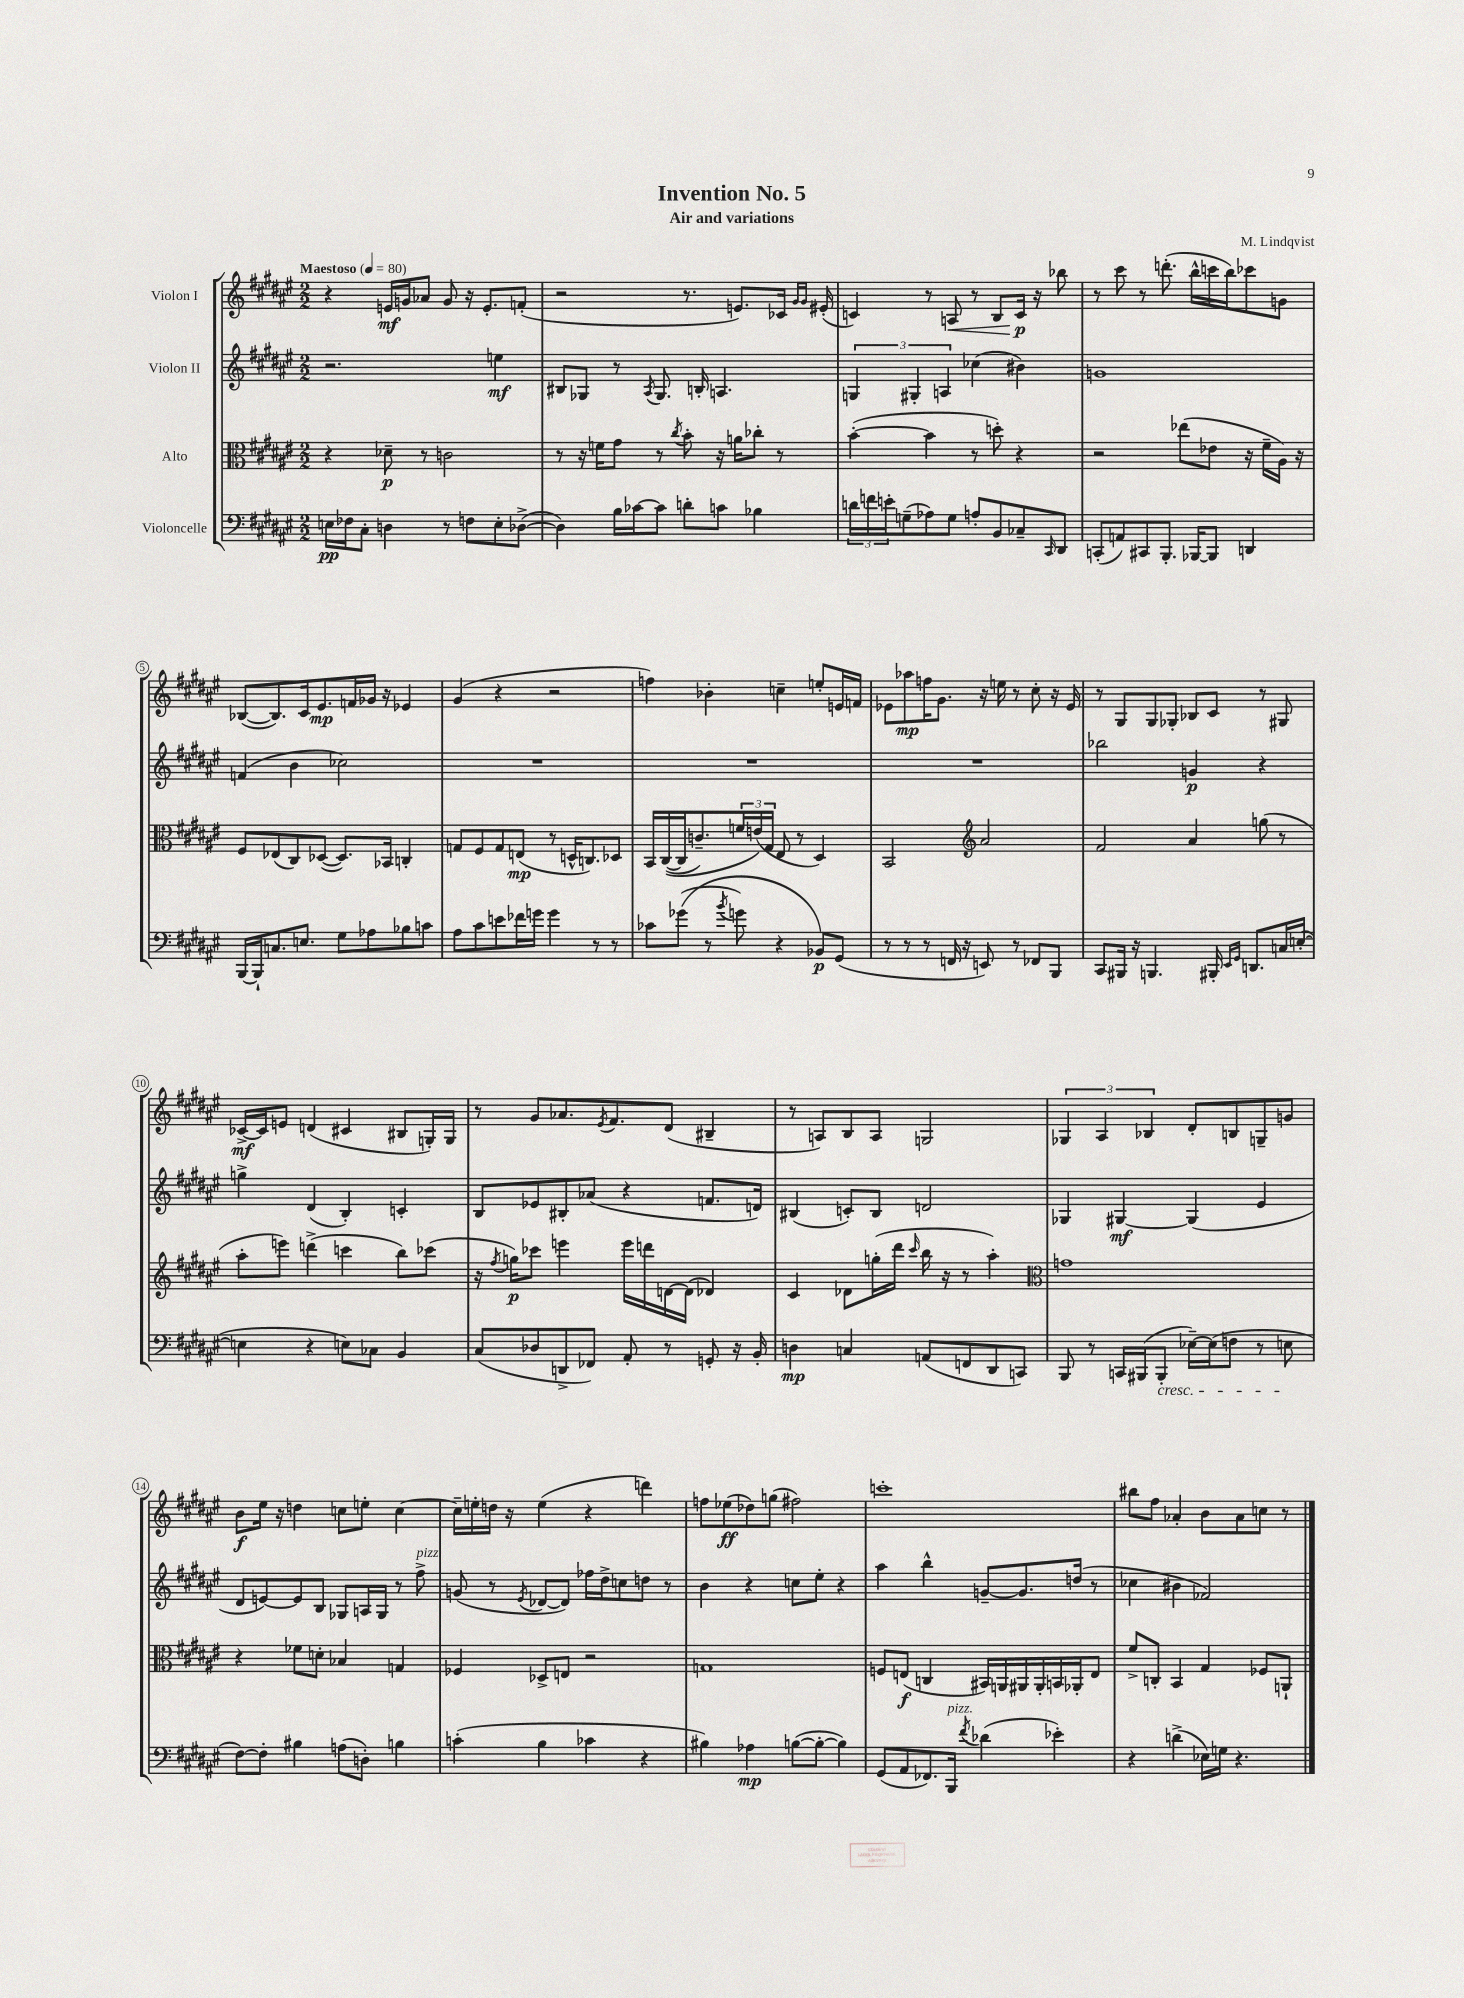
\header { title = "Invention No. 5" composer = "M. Lindqvist" subtitle = "Air and variations" }
<<
\new StaffGroup <<
\new Staff = "s0" \with { instrumentName = "Violon I" } {
    \clef treble \key fis \major \numericTimeSignature \time 2/2 \tempo "Maestoso" 4 = 80
    r4 e'16\mf g'16 aes'8 g'8 r16 e'8.-. f'8-.( |
    r2 r8. e'8.) ces'16 \grace { gis'16 gis'16 } eis'16-.( |
    c'4) r8 a8\< r8 b8 c'16\p\! r16 bes''8 |
    r8 cis'''8 r8 d'''8.-.( b''16-^ c'''16 b''16) ces'''8 g'8 |
    bes8~( bes8.) cis'16 eis'8.\mp f'16 ges'16 r16 ees'4 |
    gis'4( r4 r2 |
    f''4) bes'4-. c''4-- e''8-. e'16 f'16 |
    ees'8 aes''8\mp f''16 gis'8. r16 e''16 r8 cis''8-. r16 ees'16 |
    r8 gis8 gis8 ges8-. bes8 cis'8 r8 gis8 |
    ces'16~->\mf ces'16 e'8 d'4( cis'4 bis8 g16-.) g16 |
    r8 gis'8 aes'8. \acciaccatura { eis'8 } fis'8. dis'8( bis4-- |
    r8 a8) b8 a8 g2 |
    \tuplet 3/2 { ges4 ais4 bes4 } dis'8-. b8 g8-- g'8 |
    b'8\f eis''16 r16 d''4 c''8 e''8-. c''4~ |
    c''16-- e''16-. d''16 r16 e''4( r4 d'''4) |
    f''8 ees''8\ff( des''8) g''8( fis''2) |
    c'''1-. |
    bis''8 fis''8 aes'4-. b'8 aes'8 c''8 r8 \bar "|." |
}
\new Staff = "s1" \with { instrumentName = "Violon II" } {
    \clef treble \key fis \major \numericTimeSignature \time 2/2
    r2. e''4\mf |
    bis8 ges8 r8 \acciaccatura { ais8 } ges8. b16-. a4. |
    \tuplet 3/2 { g4 gis4-. a4 } ces''4( bis'4) |
    g'1 |
    f'4( b'4 ces''2) |
    R1 |
    R1 |
    R1 |
    bes''2 g'4\p r4 |
    g''4-> dis'4( b4-.) c'4-. |
    b8 ees'8 bis8-. aes'8( r4 f'8. d'16) |
    bis4( c'8-.) bis8 d'2 |
    ges4 gis4~\mf gis4( eis'4 |
    dis'8 e'8~) e'8 b8 ges8 a16 ges16 r8 fis''8->^\markup { \italic "pizz." } |
    g'8( r8 \acciaccatura { eis'8 } des'8~ des'8) fes''16 dis''16-> c''8 d''8 r8 |
    b'4 r4 c''8 eis''8-. r4 |
    ais''4 b''4-^ g'8~-- g'8. d''16( r8 |
    ces''4 bis'4 fes'2) \bar "|." |
}
\new Staff = "s2" \with { instrumentName = "Alto" } {
    \clef alto \key fis \major \numericTimeSignature \time 2/2
    r4 des'8--\p r8 c'2 |
    r8 r16 f'16 gis'8 r8 \acciaccatura { cis''8 } b'8-. r16 a'16 ces''8-. r8 |
    b'4~-.( b'4 r8 d''8-.) r4 |
    r2 ees''8( ees'8 r16 fis'16-- ais16) r16 |
    fis8 ees8( cis8) des8~( des8.) bes,16 c4-. |
    g8 fis8 g8 e8\mp( r8 d16-^ c8.) des8 |
    b,16 cis16~(\( cis16 c'8.--) \tuplet 3/2 { f'16 e'16(\) gis16 } eis8 r8 dis4) |
    b,2 \clef treble ais'2 |
    fis'2 ais'4 g''8( r8 |
    ais''8-. e'''8) d'''4->( c'''4 b''8) ces'''8( |
    r16 \acciaccatura { fis''8 } g''16\p) ces'''8 e'''4 e'''16 d'''16 d'16~ d'16( des'4) |
    cis'4 des'8 g''16-.( dis'''16 \grace { cis'''16 } b''16 r16 r8 ais''4-.) |
    \clef alto g'1 |
    r4 fes'8 d'8-. bes4 g4 |
    fes4 des8-> e8 r2 |
    g1 |
    f8 e8\f( c4 bis,16) a,16 ais,16 ais,16-. b,16 aes,16-. e8 |
    fis'8-> c8-. b,4 gis4 fes8 a,8-! \bar "|." |
}
\new Staff = "s3" \with { instrumentName = "Violoncelle" } {
    \clef bass \key fis \major \numericTimeSignature \time 2/2
    e16\pp fes16 cis8-. d4 r8 f8 e8-. des8~->( |
    des4) b16 ces'16~ ces'8 d'8-. c'8 bes4 |
    \tuplet 3/2 { d'16 f'16 e'16-. } g8--( aes8) g8 a8-. b,8 ces8-- \grace { cis,16 } dis,8 |
    c,8-.( a,8) cis,8 b,,8.-. bes,,16~ bes,,8 d,4 |
    b,,16~ b,,16-! c8. e8. gis8 aes8 bes8 c'8 |
    ais8 cis'8 e'8 fes'16 g'16 g'4 r8 r8 |
    ces'8 ges'8(\( r8 \acciaccatura { b'8 } g'8) r4 bes,8\p\) gis,8( |
    r8 r8 r8 f,16 r16 e,8) r8 fes,8 b,,8 |
    cis,8 bis,,16 r16 b,,4. bis,,16-. \grace { eis,16 gis,16 } d,8. c16 e16~-.( |
    e4 r4 e8) ces8 b,4 |
    cis8( des8 d,8-> fes,8) ais,8-. r8 g,8-. r16 b,16-. |
    d4\mp c4 a,8( f,8 dis,8 c,8) |
    b,,8 r8 c,16 bis,,16( bis,,8-.\cresc ees16~--) ees16( f8 r8 e8\! |
    fis8~) fis8-. bis4 a8( d8-.) b4 |
    c'4-.( b4 ces'4 r4 |
    bis4) aes4\mp b8~( b8~-. b4) |
    gis,8( ais,8 fes,8.) b,,16^\markup { \italic "pizz." } \acciaccatura { fis'8 } des'4( ees'4-.) |
    r4 d'4->( ees16) g16 r4. \bar "|." |
}
>>
>>
\layout { \context { \Score \override BarNumber.stencil = #(make-stencil-circler 0.1 0.3 ly:text-interface::print) } }
